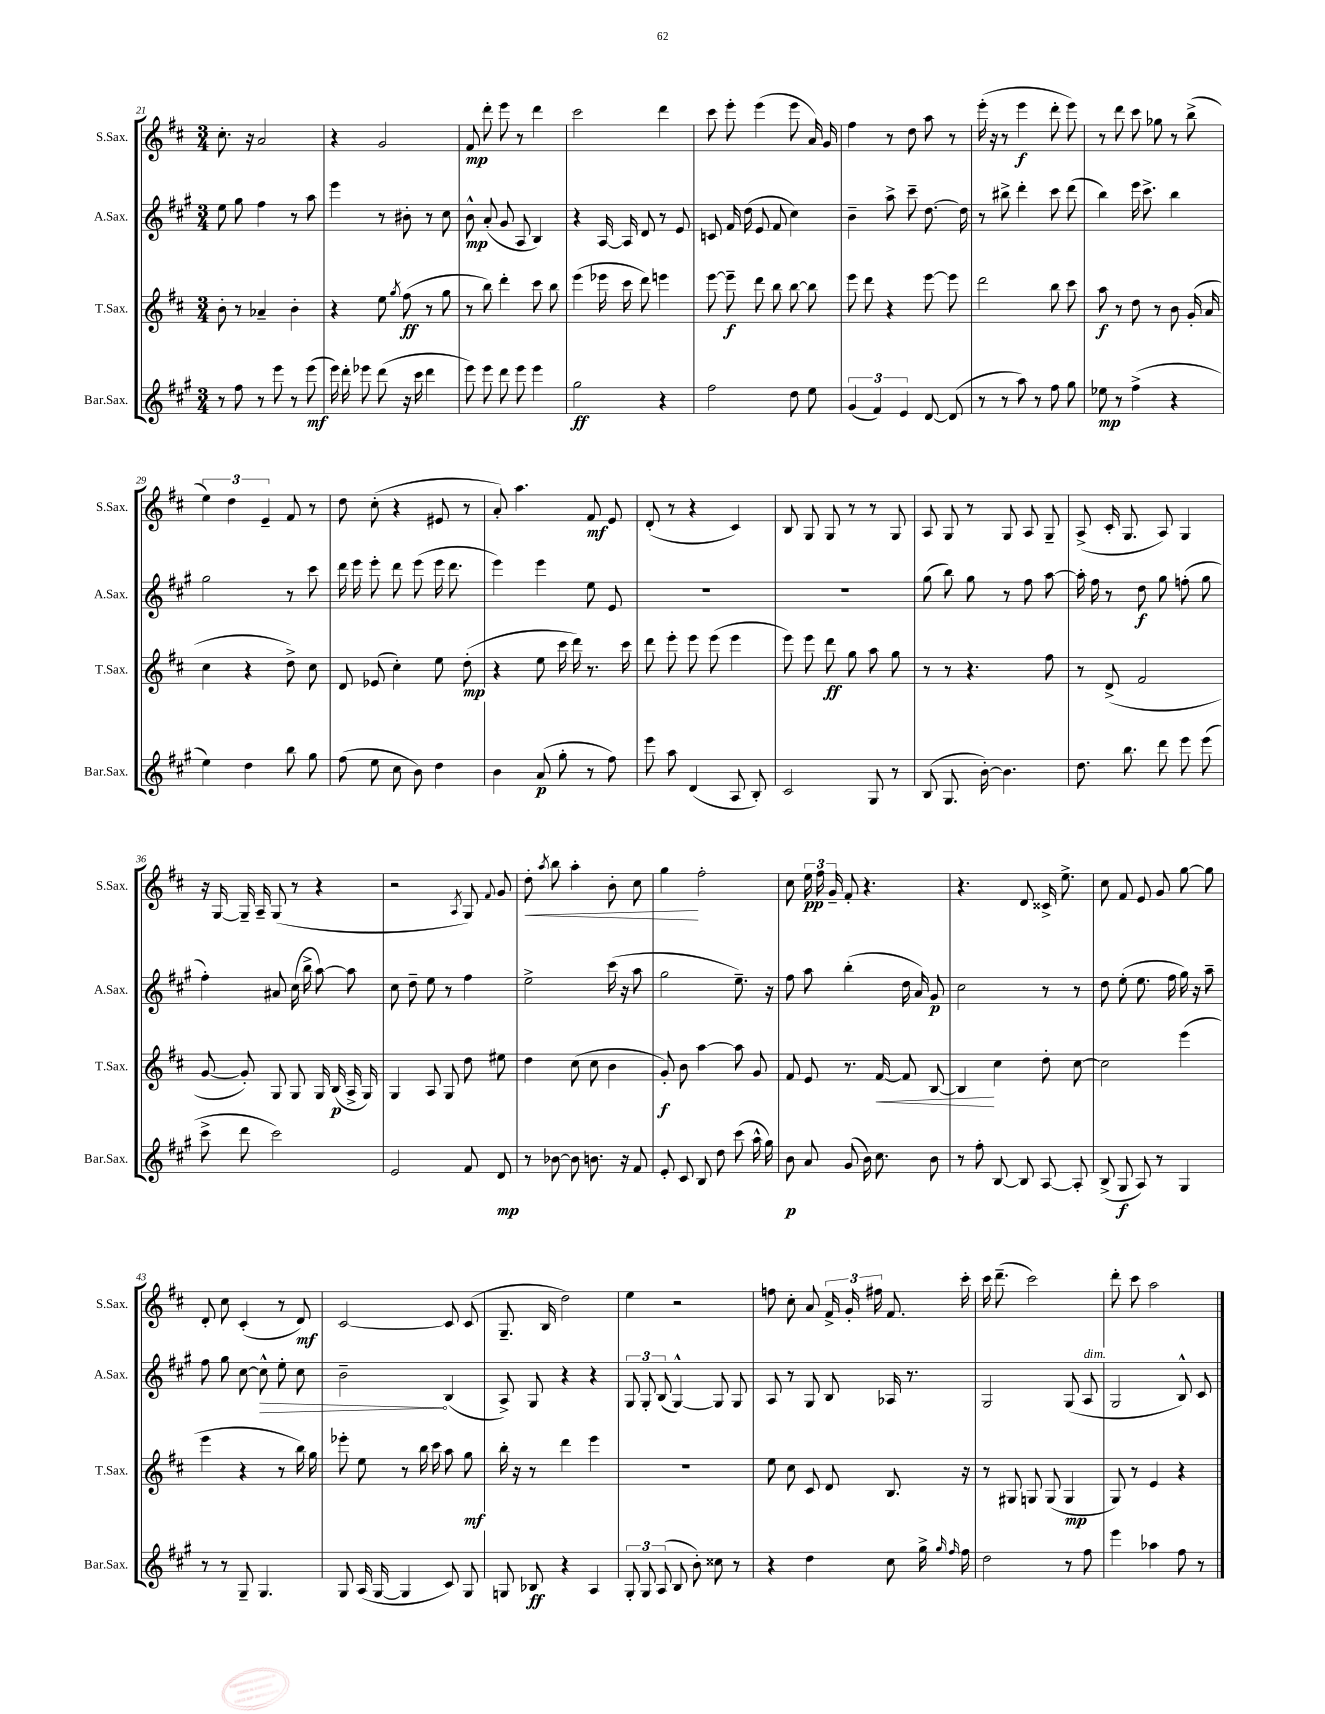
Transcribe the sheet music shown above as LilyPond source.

<<
\new StaffGroup <<
\new Staff = "s0" \with { instrumentName = "S.Sax." shortInstrumentName = "S.Sax." } {
    \clef treble \key d \major \numericTimeSignature \time 3/4
    \autoBeamOff cis''8.-. r16 a'2 |
    r4 g'2 |
    fis'8\mp d'''8-. e'''8 r8 d'''4 |
    cis'''2 d'''4 |
    cis'''8 e'''8-. e'''4( e'''8 a'16) g'16 |
    fis''4 r8 d''8 a''8 r8 |
    e'''16-.( r16 r8 e'''4\f d'''8-. e'''8) |
    r8 d'''8 cis'''8 ges''8 r8 b''8->( |
    \tuplet 3/2 { e''4) d''4 e'4-- } fis'8 r8 |
    d''8 cis''8-.( r4 eis'8 r8 |
    a'8-.) a''4. fis'8\mf e'8 |
    d'8-.( r8 r4 cis'4) |
    b8 g8 g8 r8 r8 g8 |
    a8 g8 r8 g8 a8 g8-- |
    a8->( cis'16-. g8. a8) g4 |
    r16 g16~ g16-- a16-- g8( r8 r4 |
    r2 \acciaccatura { a8 } g8) \appoggiatura { fis'8 } g'8 |
    d''8-.\< \acciaccatura { a''8 } b''8 a''4-. b'8-. cis''8 |
    g''4\! fis''2-. |
    cis''8 \tuplet 3/2 { e''16\pp fis''16 g'16-- } fis'8-. r4. |
    r4. d'8 cisis'16-> e''8.-> |
    cis''8 fis'8 e'8 g'8 g''8~ g''8 |
    d'8-. cis''8 cis'4-.( r8 d'8\mf) |
    cis'2~ cis'8 cis'8( |
    g8.-- b16 d''2) |
    e''4 r2 |
    f''8 cis''8-. a'8 \tuplet 3/2 { fis'16-> g'16-. fis''16 } fis'8. cis'''16-. |
    cis'''16 d'''8.--( cis'''2) |
    d'''8-. cis'''8 a''2 \bar "|." |
}
\new Staff = "s1" \with { instrumentName = "A.Sax." shortInstrumentName = "A.Sax." } {
    \clef treble \key a \major \numericTimeSignature \time 3/4
    \autoBeamOff e''8 gis''8 fis''4 r8 a''8 |
    e'''4 r8 bis'8-. r8 cis''8 |
    b'8-^\mp a'8-.( gis'8 a8 b4) |
    r4 a16~ a16 d'8 r8 e'8 |
    c'8 fis'16 d''16( e'8 fis'8 cis''4) |
    b'4-- a''8-> cis'''8-- d''8.~ d''16 |
    r8 bis''8-> d'''4-. cis'''8 d'''8( |
    b''4) e'''16 cis'''8.-> b''4 |
    gis''2 r8 cis'''8 |
    d'''16 e'''16 e'''8-. d'''8 e'''8( e'''16 d'''8. |
    e'''4) e'''4 e''8 e'8 |
    R2. |
    R2. |
    gis''8( b''8) gis''8 r8 fis''8 a''8~ |
    a''16-. fis''16 r8 d''8\f gis''8 f''8-.( gis''8 |
    fis''4-.) ais'8 cis''16( b''16-> a''8~) a''8 |
    cis''8 d''8-- e''8 r8 fis''4 |
    e''2-> cis'''16( r16 a''8 |
    gis''2 e''8.--) r16 |
    fis''8 a''8 b''4-.( d''16 a'16) gis'8\p |
    cis''2 r8 r8 |
    d''8 e''8-.( e''8. fis''16 gis''16) r16 a''8-- |
    fis''8 gis''8 cis''8~ \once \override Hairpin.circled-tip = ##t cis''8-^\> e''8-. cis''8 |
    b'2--\! b4( |
    a8->) gis8 r4 r4 |
    \tuplet 3/2 { gis8 gis8-. b8( } gis4~-^) gis8 gis8 |
    a8 r8 gis8 b8 aes16 r8. |
    gis2 gis8( a8^\markup { \italic "dim." } |
    gis2 b8-^) cis'8 \bar "|." |
}
\new Staff = "s2" \with { instrumentName = "T.Sax." shortInstrumentName = "T.Sax." } {
    \clef treble \key d \major \numericTimeSignature \time 3/4
    \autoBeamOff b'8-. r8 aes'4-- b'4-. |
    r4 e''8 \acciaccatura { g''8 } fis''8\ff( r8 g''8 |
    r8 b''8) d'''4-. cis'''8 b''8 |
    e'''4( ees'''16 cis'''16 d'''8) e'''4 |
    e'''8~ e'''8--\f d'''8 b''8 b''8~ b''8 |
    e'''8 d'''8 r4 e'''8~ e'''8 |
    d'''2 b''8 cis'''8 |
    a''8\f r8 d''8 r8 b'8 g'16-.( a'16 |
    cis''4 r4 d''8->) cis''8 |
    d'8 ees'8( cis''4-.) e''8 d''8-.\mp( |
    r4 e''8 cis'''16 d'''16) r8. cis'''16 |
    d'''8 e'''8-. e'''8 e'''8( e'''4 |
    e'''8) e'''8 d'''8\ff g''8 a''8 g''8 |
    r8 r8 r4. fis''8 |
    r8 d'8->( fis'2 |
    g'8~ g'8-.) g8 g8 g16 b16\p( a16-> g16) |
    g4 a8 g8 d''8 eis''8 |
    d''4 cis''8( cis''8 b'4 |
    g'8-.\f) b'8 a''4~ a''8 g'8 |
    fis'8 e'8 r8. fis'16~\< fis'8 b8~ |
    b4\! cis''4 d''8-. cis''8~ |
    cis''2 e'''4( |
    e'''4 r4 r8 b''16) g''16 |
    ees'''8-. e''8 r8 b''16 cis'''16 a''8 g''8\mf |
    b''16-. r16 r8 d'''4 e'''4 |
    R2. |
    e''8 cis''8 cis'8 d'8 b8. r16 |
    r8 gis8 g8 g8( g4\mp |
    g8) r8 e'4 r4 \bar "|." |
}
\new Staff = "s3" \with { instrumentName = "Bar.Sax." shortInstrumentName = "Bar.Sax." } {
    \clef treble \key a \major \numericTimeSignature \time 3/4
    \autoBeamOff r8 fis''8 r8 e'''8 r8 e'''8\mf( |
    e'''16) d'''16-. ees'''8 d'''8( r16 cis'''16 d'''4 |
    e'''8) e'''8 d'''8 e'''8 e'''4 |
    gis''2\ff r4 |
    fis''2 d''8 e''8 |
    \tuplet 3/2 { gis'4( fis'4) e'4 } d'8~ d'8( |
    r8 r8 a''8) r8 fis''8 gis''8 |
    ees''8\mp r8 fis''4->( r4 |
    e''4) d''4 b''8 gis''8 |
    fis''8( e''8 cis''8 b'8) d''4 |
    b'4 a'8\p( gis''8-. r8 fis''8) |
    e'''8 a''8 d'4( a8 b8-.) |
    cis'2 gis8 r8 |
    b8( gis8. b'16~-.) b'4. |
    d''8. b''8. d'''8 e'''8 e'''8( |
    cis'''8-> d'''8 cis'''2) |
    e'2 fis'8 d'8\mp |
    r8 bes'8~ bes'8 b'8. r16 fis'8 |
    e'8-. cis'8 b8 d''8 cis'''8( a''16-^ gis''16) |
    b'8\p a'8 gis'8( b'16) cis''8. b'8 |
    r8 fis''8-. b8~ b8 a8~ a8-. |
    b8->( gis8\f a8) r8 gis4 |
    r8 r8 gis8-- gis4. |
    gis8 a16( gis16~ gis4 cis'8) gis8 |
    g8 bes8\ff r4 a4 |
    \tuplet 3/2 { gis8-. gis8 a8( } b8 b'8-.) cisis''8 r8 |
    r4 d''4 cis''8 gis''16-> \grace { gis''16 fis''16 } fis''16 |
    d''2 r8 fis''8 |
    e'''4 aes''4 fis''8 r8 \bar "|." |
}
>>
>>
\layout { \context { \Score currentBarNumber = #21 } }
